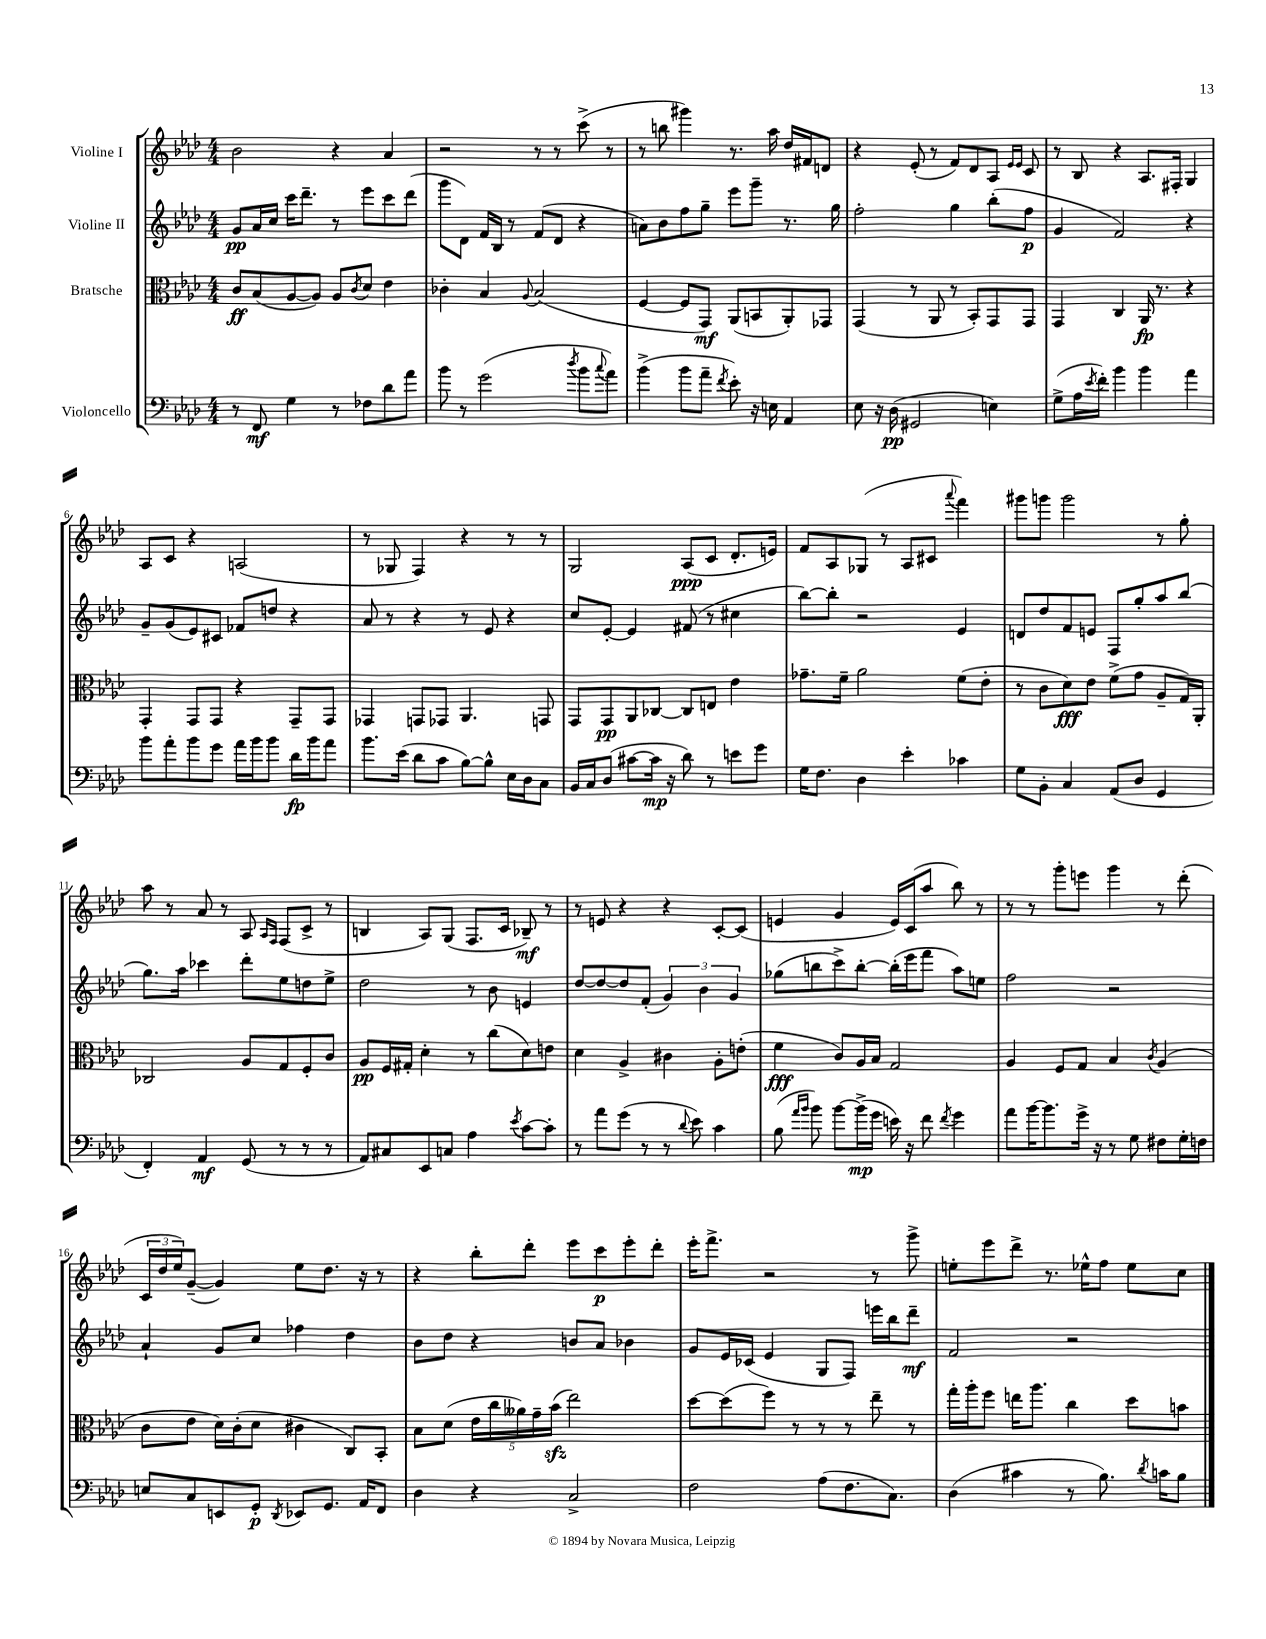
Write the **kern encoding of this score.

**kern	**kern	**kern	**kern
*staff4	*staff3	*staff2	*staff1
*clefF4	*clefC3	*clefG2	*clefG2
*k[b-e-a-d-]	*k[b-e-a-d-]	*k[b-e-a-d-]	*k[b-e-a-d-]
*M4/4	*M4/4	*M4/4	*M4/4
8r	8c/L	8g/L	2b-\
8FF/	(8B-/	16a-/L	.
.	.	16cc/JJ	.
4G\	[8A-/	16ccc\LK	.
.	.	8.ddd-~\J	.
.	8A-/]J)	.	.
8r	8A-/L	8r	4r
.	8qc/	.	.
8F-\L	8d-/J	8eee-\L	.
8d-\	4e-\	8ccc\	4a-/
8a-\J	.	(8ddd-\J	.
=	=	=	=
8b-\	4c-'\	8ggg\L	2r
8r	.	8d-\J)	.
(2g\	4B-/	16f/LL	.
.	.	16B-/JJ	.
.	.	8r	.
.	8qqA-/	.	.
.	(2B-/	(8f/L	8r
.	.	8d-/J	8r
8qdd-/	.	.	.
8b-\L	.	4r	(8ccc^\
8qqcc/	.	.	.
8a-\J)	.	.	8r
=	=	=	=
(4b-^\	[4F/	8a\L)	8r
.	.	8b-\	8bb\
8b-\L	8F/]L	8ff\	4ggg#\)
8a-~\J	8GG/J)	8gg~\J	.
8qf/	.	.	.
8e-'\)	(8AA-/L	8eee-\L	8.r
16r	8BB/	8ggg~\J	.
16E\	.	.	16aa-\
4AA-/	8AA-'/)	8.r	16dd-/LL
.	.	.	16f#/J
.	8GG-/J	.	8d/J
.	.	16gg\	.
=	=	=	=
8E-\	(4GG/	2ff'\	4r
16r	.	.	.
(16D-\	.	.	.
2GG#/	8r	.	(8e-'/
.	8AA-/	.	8r
.	8r	4gg\	8f/L)
.	8BB-'/L)	.	8d-/
4E\)	8GG/	(8bb-'\L	8A-/J
.	.	.	16qqe-/LL
.	.	.	16qqe-/JJ
.	8GG/J	8ff\J	8c/
=	=	=	=
(8G^\L	4GG/	4g/	8r
16A-\L	.	.	8B-/
8qe-/	.	.	.
16f'\JJ)	.	.	.
4b-\	4C/	2f/)	4r
4b-\	16AA-/	.	8.A-/L
.	8.r	.	.
.	.	.	16F#'/Jk
4a-\	4r	4r	4G/
=	=	=	=
8b-\L	4GG'/	8g~/L	8A-/L
8a-'\	.	(8g/	8c/J
8b-\	8GG/L	8e-/)	4r
8g\J	8GG/J	8c#/J	.
16a-\LL	4r	8f-/L	(2A/
16b-\J	.	.	.
8b-\J	.	8dd/J	.
16d-\LL	8GG~/L	4r	.
16b-\J	.	.	.
8a-\J	8GG/J	.	.
=	=	=	=
8.b-\L	4GG-/	8a-/	8r
.	.	8r	8G-/
(16e-\Jk	.	.	.
8d-\L	8GG/L	4r	4F/)
8c\J	8GG-/J	.	.
[8B-\L)	4.AA-/	8r	4r
8B-^^\]J	.	8e-/	.
16E-\LL	.	4r	8r
16D-\J	.	.	.
8C\J	8GG/	.	8r
=	=	=	=
16BB-/LL	8GG/L	8cc/L	2G/
16C/J	.	.	.
(8D-/J	8GG/	[8e-'/J	.
[8c#\L	8AA-/	4e-/]	.
16c#\]Jk	[8C-/J	.	.
16r	.	.	.
8d-\)	8C-/]L	(8f#/	(8A-/L
8r	8E/J	8r	8c/J
8e\L	4e-\	4cc#\	8.d-'/L
8g\J	.	.	.
.	.	.	16e/Jk)
=	=	=	=
16G\LK	8.g-~\L	[8bb-\L)	8f/L
8.F\J	.	.	.
.	.	8bb-'\]J	8A-/
.	16f~\Jk	.	.
4D-\	2a-\	2r	(8G-/J
.	.	.	8r
4e-'\	.	.	8A-/L
.	.	.	8c#/J
.	.	.	8qqaaa-/
4c-\	(8f\L	4e-/	4fff\)
.	8e-'\J	.	.
=	=	=	=
8G\L	8r	8d/L	8ggg#\L
8BB-'\J	8c\L	8dd-/	8ggg\J
4C/	8d-\)	8f/	2ggg\
.	8e-\J	8e/J	.
(8AA-/L	(8f^\L	8F/L	.
8D-/J	8g\J	8gg'/	.
4GG/	8A-~/L	8aa-/	8r
.	16G/L)	(8bb-/J	8gg'\
.	16AA-'/JJ	.	.
=	=	=	=
4FF'/)	2C-/	8.gg\L)	8aa-\
.	.	.	8r
.	.	16aa-\Jk	.
4AA-/	.	4ccc-\	8a-/
.	.	.	8r
(8GG/	8A-/L	8ddd-'\L	8A-/
.	.	.	16qqA-/LL
.	.	.	16qqF/JJ
8r	8G/	8ee-\	(8F/L
8r	8F'/	8dd\	8c^/J
8r	8c/J	8ee-^\J	8r
=	=	=	=
8AA-/L)	8A-/L	2dd-\	4B/
8C#/	16F/L	.	.
.	16G#'/JJ	.	.
8EE-/	4d-'\	.	8A-/L)
8C/J	.	.	(8G/J
4A-\	8r	8r	8.F/L
.	(8cc\L	8b-\	.
.	.	.	16c/Jk
8qe-/	.	.	.
[8c\L	8d-\)	4e/	8B-~/)
8c'\]J	8e\J	.	8r
=	=	=	=
8r	4d-\	[8dd-/L	8r
8a-\L	.	8dd-/_	8e/
(8g\J	4A-^/	8dd-/]	4r
8r	.	(8f'/J	.
8r	4c#\	6g/)	4r
8qqd-/	.	.	.
8e-\)	.	.	.
.	.	6b-\	.
4c\	8A-'\L	.	[8c'/L
.	.	6g/	.
.	(8e'\J	.	(8c/]J
=	=	=	=
(8B-\	4f\	(8gg-\L	4e/
16qqa-/LL	.	.	.
16qqb-/JJ	.	.	.
8b-\)	.	8bb\	.
[8b-\L	8c/L)	8ccc^\)	4g/
(16b-^\]L	16A-/L	[8bb'\J	.
16g\JJ	16B-/JJ	.	.
16e\)	2G/	(16bb'\]LL	16e/LL)
16r	.	16eee-\J	(16c/J
8f\	.	8fff\J	8aa-/J
8qf/	.	.	.
4g\	.	8aa-\L)	8bb-\)
.	.	8ee\J	8r
=	=	=	=
8a-\L	4A-/	2ff\	8r
[16b-\K	.	.	8r
8.b-\]	.	.	.
.	8F/L	.	8ggg'\L
16g^\Jk	8G/J	.	8eee\J
16r	.	.	.
8r	4B-/	2r	4ggg\
8G\	.	.	.
.	8qc/	.	.
8F#\L	(4A-/	.	8r
16G'\L	.	.	(8ddd-'\
16F\JJ	.	.	.
=	=	=	=
8E/L	8c\L	4a-`/	24c/LL
.	.	.	24dd-/
.	.	.	24ee-/J)
8C/	8e-\J	.	([8g~/J
8EE/	16d-\LL)	8g/L	4g/])
.	(16c'\J	.	.
8GG'/J	8d-\J	8cc/J	.
8qDD-/	.	.	.
8EE-/L	4c#\	4ff-\	8ee-\L
8.GG/J	.	.	8.dd-\J
.	8C/L)	4dd-\	.
16AA-/LK	.	.	16r
8FF/J	8BB-'/J	.	8r
=	=	=	=
4D-\	8B-\L	8b-\L	4r
.	(8d-\J	8dd-\J	.
4r	20e-\LL	4r	8bb-'\L
.	20cc\	.	.
.	20a--\)	.	.
.	.	.	8ddd-'\J
.	20g~\	.	.
.	(20b-\JJ	.	.
2C^/	2ee-\)	8b/L	8eee-\L
.	.	8a-/J	8ccc\
.	.	4b-\	8eee-'\
.	.	.	8ddd-'\J
=	=	=	=
2F\	[8dd-\L	8g/L	16eee-'\LK
.	.	.	8.fff^\J
.	(8dd-\]	16e-/L	.
.	.	(16c-/JJ	.
.	8ff\J)	4e-/	2r
.	8r	.	.
(8A-\L	8r	8G/L	.
8.F\	8r	8F/J)	.
.	8ee-~\	16eee\LL	8r
8.C\J)	.	16bb-\J	.
.	8r	8ddd-~\J	8ggg^\
=	=	=	=
(4D-\	16gg'\LL	2f/	8ee'\L
.	16aa-'\J	.	.
.	8ff\J	.	8eee-\
4c#\	16ee\LK	.	8ddd-^\J
.	8.aa-\J	.	.
.	.	.	8.r
8r	4cc\	2r	.
.	.	.	16ee-^^\LK
8.B-\)	.	.	8ff\J
.	8dd-\L	.	8ee-\L
8qd-/	.	.	.
16c\LK	.	.	.
8B-\J	8b\J	.	8cc\J
==	==	==	==
*-	*-	*-	*-
